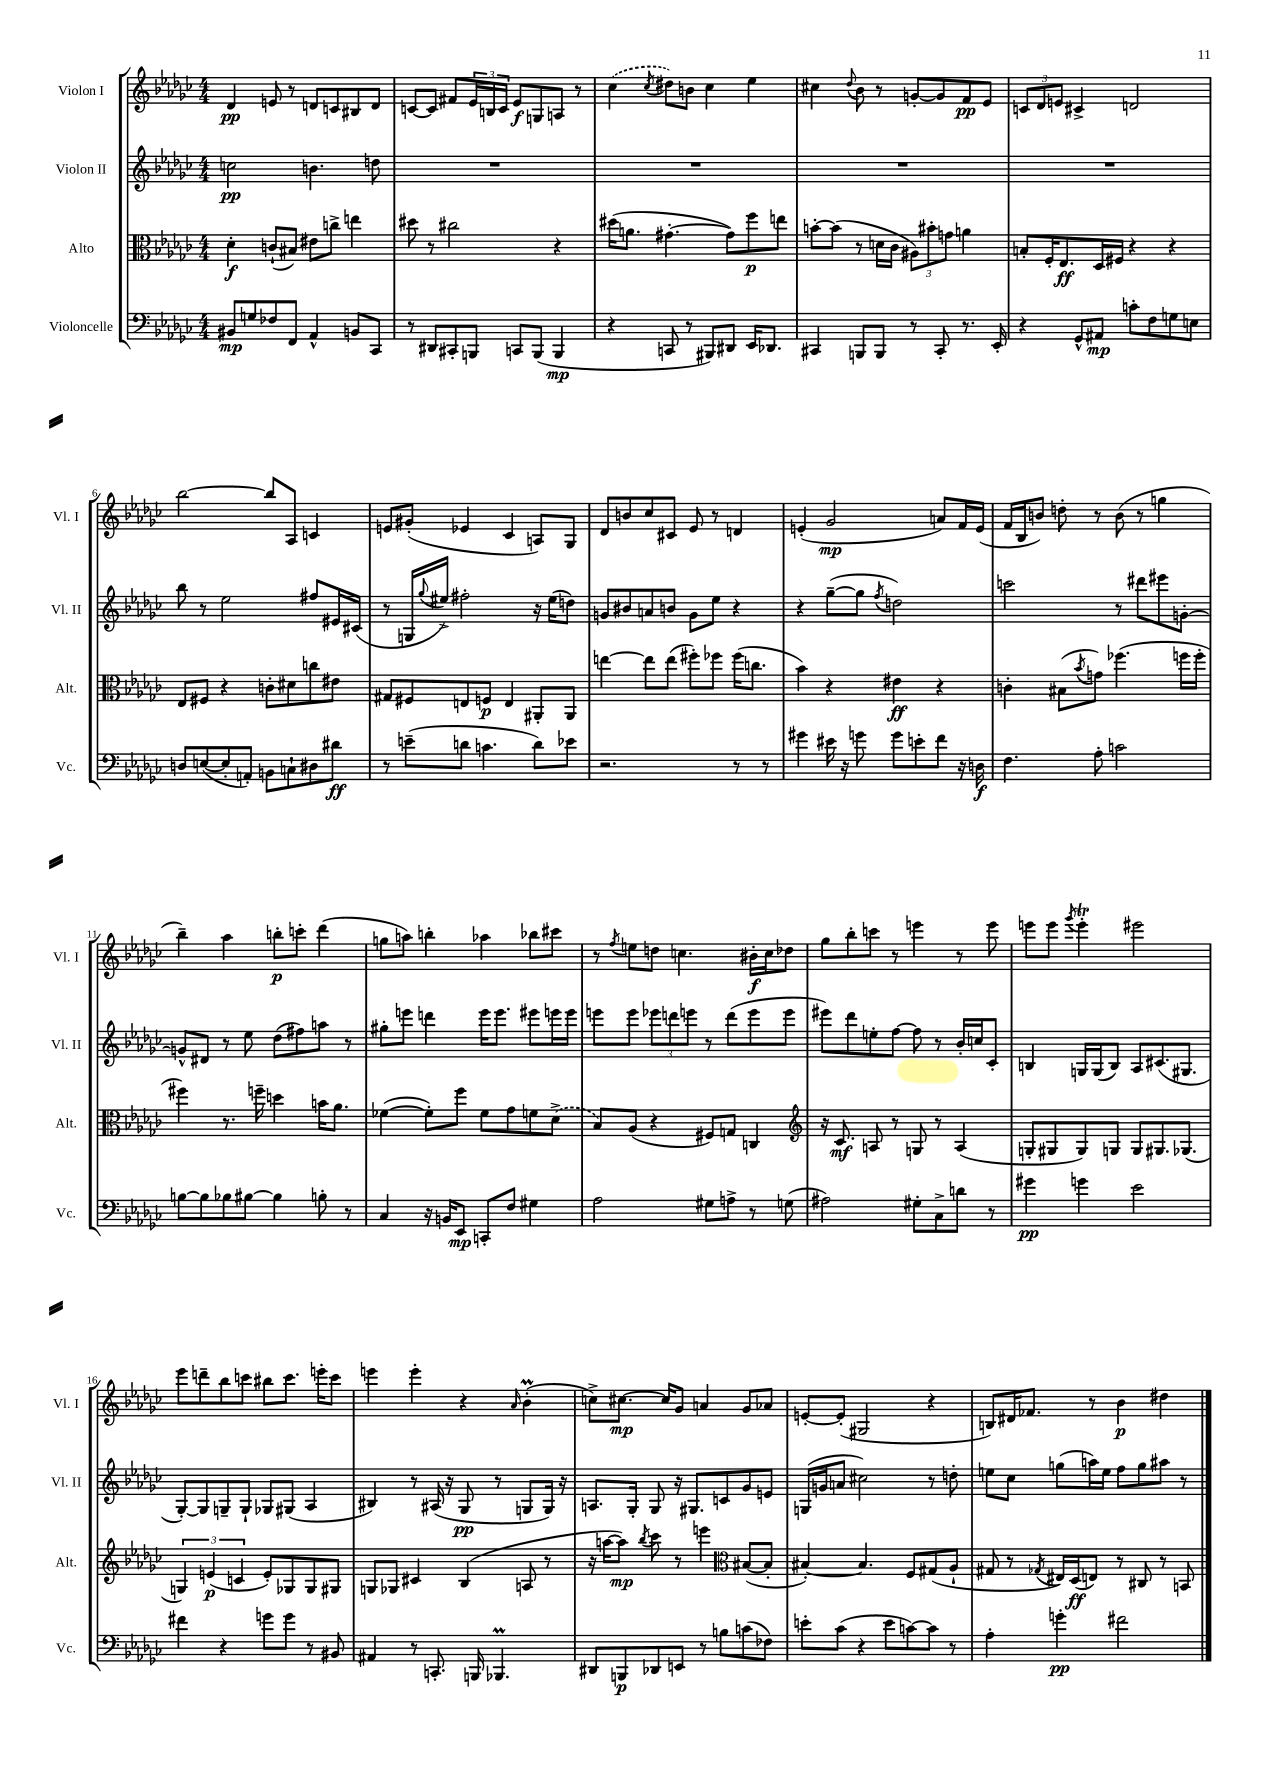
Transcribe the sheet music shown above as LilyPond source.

<<
\new StaffGroup <<
\new Staff = "s0" \with { instrumentName = "Violon I" shortInstrumentName = "Vl. I" } {
    \clef treble \key ges \major \numericTimeSignature \time 4/4
    des'4\pp e'8 r8 d'8 c'8 bis8 d'8 |
    c'8~ c'8 fis'8 \tuplet 3/2 { ees'16 b16 c'16 } ees'8\f g8 a8 r8 |
    \once \slurDashed ces''4( \acciaccatura { ces''8 } dis''8) b'8 ces''4 ees''4 |
    cis''4 \appoggiatura { des''8 } bes'8 r8 g'8~-. g'8 f'8\pp ees'8 |
    \tuplet 3/2 { c'8 des'8 e'8 } cis'4-> d'2 |
    bes''2~ bes''8 aes8 c'4 |
    e'8 gis'8-.( ees'4 ces'4 a8) ges8 |
    des'8 b'8 ces''8 cis'8 ees'8 r8 d'4 |
    e'4-.( ges'2\mp a'8) f'16 e'16( |
    f'16 bes16 b'8) d''8-. r8 b'8( r8 g''4 |
    bes''4--) aes''4 b''8-.\p c'''8-. des'''4( |
    g''8 a''8) b''4-. aes''4 bes''8 cis'''8 |
    r8 \acciaccatura { f''8 } e''8 d''8 c''4. bis'16-.\f c''16 des''8 |
    ges''8 bes''8-. c'''8 r8 e'''4 r8 e'''8 |
    e'''8 e'''8 \acciaccatura { ges'''8 } e'''4-.\trill eis'''2 |
    ees'''8 d'''8-- bes''8 c'''8 bis''8 c'''8. e'''16-. c'''8 |
    e'''4 e'''4-. r4 \grace { aes'16 } bes'4-.\prall( |
    c''8->) cis''8.~\mp cis''16 ges'8 a'4 ges'8 aes'8 |
    e'8~-. e'8-.( gis2 r4 |
    b8) dis'16 fes'8. r8 bes'4\p dis''4 \bar "|." |
}
\new Staff = "s1" \with { instrumentName = "Violon II" shortInstrumentName = "Vl. II" } {
    \clef treble \key ges \major \numericTimeSignature \time 4/4
    c''2\pp b'4. d''8 |
    R1 |
    R1 |
    R1 |
    R1 |
    bes''8 r8 ees''2 fis''8 eis'16 cis'16( |
    r8 g16 \appoggiatura { ges''8 } eis''16->) fis''2-. r16 eis''16( d''8) |
    g'8 bis'8 a'8 b'8 g'8 ees''8 r4 |
    r4 ges''8~--( ges''8 \acciaccatura { f''8 } d''2) |
    c'''2 r8 dis'''8 eis'''8 g'8~-. |
    g'8-^ dis'8 r8 ees''8 des''8( fis''8) a''8 r8 |
    gis''8-. e'''8 d'''4 e'''16 e'''8. eis'''8 e'''16 e'''16 |
    e'''8 e'''8 \tuplet 3/2 { ees'''8 d'''8 e'''8 } r8 d'''8( e'''8 e'''8 |
    eis'''8) des'''8 e''8-. f''8~ f''8 r8 bes'16-. c''16 ces'8-. |
    b4 g16 g16( b8) aes8 cis'8.( gis8. |
    ges8~-.) ges8 g8-- g8-! ges8 gis8( aes4 |
    bis4) r8 ais16( r16 ges8\pp r8 g8 g16) r16 |
    a8. ges16-. ges8 r16 gis8. c'8 ges'8 e'8 |
    g16( g'16 a'8 cis''2) r8 d''8-. |
    e''8 ces''8 g''8( a''16) e''16 f''8 g''8 ais''8 r8 \bar "|." |
}
\new Staff = "s2" \with { instrumentName = "Alto" shortInstrumentName = "Alt." } {
    \clef alto \key ges \major \numericTimeSignature \time 4/4
    des'4-.\f c'8-!( bis8) eis'8 c''8-> e''4 |
    dis''8 r8 cis''2 r4 |
    dis''16( a'8. gis'4.~-. gis'8) f''8\p e''8 |
    b'8~-. b'8( r8 d'16 ces'16 \tuplet 3/2 { ais8) bis'8-. g'8 } a'4 |
    b8-. f16-. ees8.\ff des16 fis16 r4 r4 |
    ees8 fis8 r4 c'8-. dis'8 c''8 eis'8 |
    gis8 fis8 e8 f8\p e4 ais,8-. ais,8 |
    e''4~ e''8 e''8( fis''8-.) fes''8 fes''16( c''8. |
    bes'4) r4 eis'4\ff r4 |
    c'4-. bis8( \acciaccatura { bes'8 } g'8) fes''4.( f''16 f''16-. |
    fis''4) r8. f''16-- d''4 b'16 aes'8. |
    fes'4~( fes'8-.) f''8 fes'8 ges'8 f'8 \once \slurDashed des'8->( |
    bes8) aes8( r4 fis8) g8 c4 |
    \clef treble r16 ces'8.\mf a8 r8 g8 r8 a4( |
    g8-. gis8 gis8) g8 g8 gis8. ges8.( |
    \tuplet 3/2 { g4) e'4\p( c'4 } e'8-.) ges8 ges8 gis8 |
    g8 ges8 cis'4 bes4( a8 r8 |
    r16 a''16~ a''8\mp) \acciaccatura { bes''8 } ces'''8 r8 e'''4 \clef alto bis8~( bis8-. |
    bis4~-.) bis4. f8 gis8( aes8-! |
    gis8 r8 \acciaccatura { ges8 } eis16) des16\ff( e8) r8 cis8 r8 b,8 \bar "|." |
}
\new Staff = "s3" \with { instrumentName = "Violoncelle" shortInstrumentName = "Vc." } {
    \clef bass \key ges \major \numericTimeSignature \time 4/4
    bis,8\mp g8 fes8 f,8 aes,4-^ b,8 ces,8 |
    r8 dis,8 cis,8-. b,,8 c,8 b,,8( b,,4\mp |
    r4 c,8 r8 bis,,8) dis,8 ees,16 des,8. |
    cis,4 b,,8 b,,8 r8 cis,8-. r8. ees,16-. |
    r4 ges,8-^ ais,8\mp c'8-. f8 g8 e8 |
    d8 e8~( e8-. a,8-.) b,8 c8-! dis8 dis'8\ff |
    r8 e'8--( d'8 c'4. d'8) ees'8 |
    r2. r8 r8 |
    gis'4 eis'16 r16 g'8 g'8 e'8-. f'8 r16 d16\f |
    f4. aes8-. c'2 |
    b8~ b8 bes8 bis8~ bis4 b8-. r8 |
    ces4 r16 b,16 ees,8\mp c,8-. f8 gis4 |
    aes2 gis8 a8-> r8 g8( |
    ais2) gis8-. ces8-> d'8 r8 |
    gis'4\pp g'4 ees'2 |
    fis'4 r4 g'8 g'8 r8 bis,8 |
    ais,4 r8 c,8.-. b,,16 bes,,4.\prall |
    dis,8 b,,8\p des,8 e,8 r8 b8 c'8( fes8) |
    e'8-. ces'8( r4 e'8 c'8~) c'8 r8 |
    aes4-. g'4-.\pp fis'2 \bar "|." |
}
>>
>>
